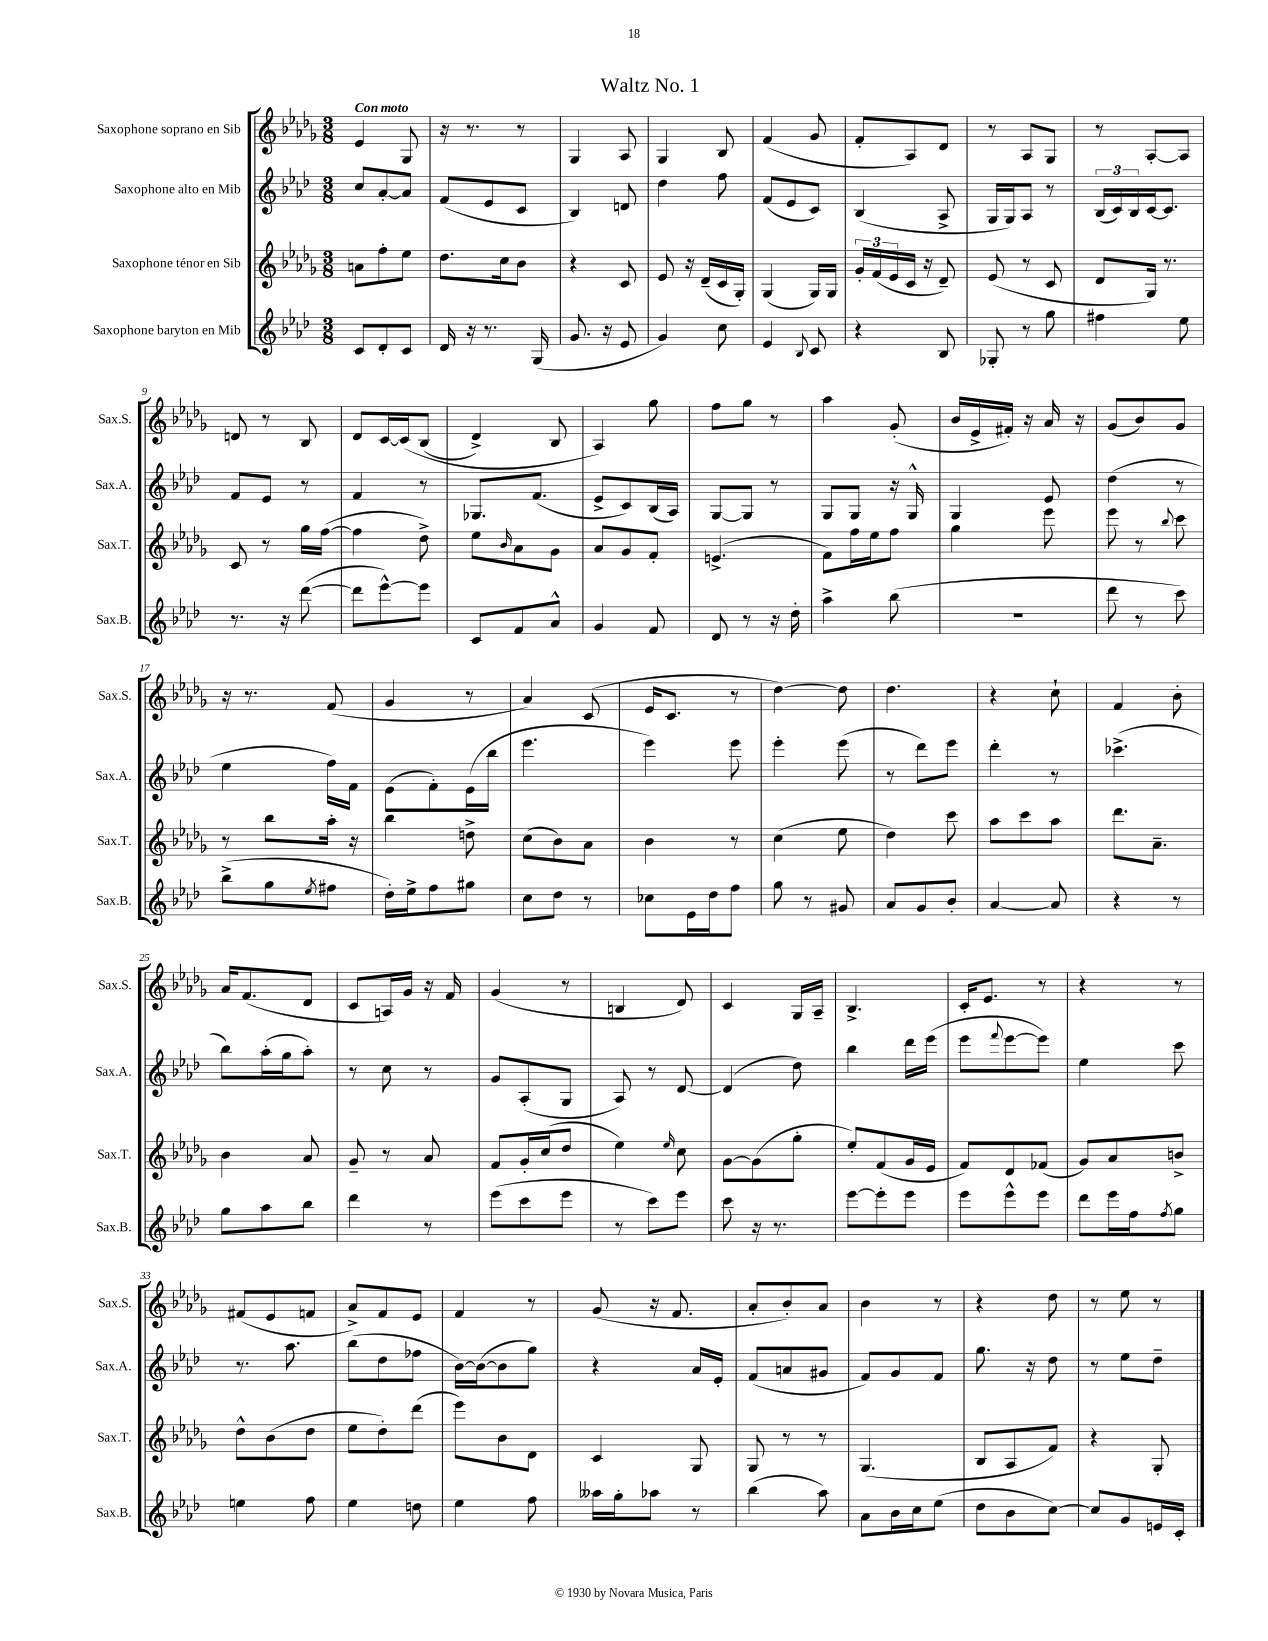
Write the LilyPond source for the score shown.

\header { title = "Waltz No. 1" }
<<
\new StaffGroup <<
\new Staff = "s0" \with { instrumentName = "Saxophone soprano en Sib" shortInstrumentName = "Sax.S." } {
    \clef treble \key des \major \numericTimeSignature \time 3/8 \tempo "Con moto"
    ees'4 ges8 |
    r16 r8. r8 |
    ges4 aes8 |
    ges4 bes8 |
    f'4( ges'8 |
    f'8-. aes8) des'8 |
    r8 aes8 ges8 |
    r8 aes8~-. aes8 |
    d'8 r8 bes8 |
    des'8 c'16~ c'16\( bes8( |
    des'4->) bes8 |
    aes4\) ges''8 |
    f''8 ges''8 r8 |
    aes''4 ges'8-.( |
    bes'16 ees'16-> fis'16-.) r16 aes'16 r16 |
    ges'8( bes'8) ges'8 |
    r16 r8. f'8( |
    ges'4 r8 |
    aes'4) c'8( |
    ees'16 c'8. r8 |
    des''4~) des''8 |
    des''4. |
    r4 c''8-! |
    f'4 bes'8-. |
    aes'16 f'8.( des'8 |
    c'8 a16) ges'16 r16 f'16 |
    ges'4( r8 |
    b4 des'8) |
    c'4 ges16 aes16-- |
    bes4.-> |
    c'16-. ees'8. r8 |
    r4 r8 |
    fis'8( ees'8 f'8 |
    aes'8->) f'8 ees'8 |
    f'4 r8 |
    ges'8( r16 f'8. |
    aes'8-. bes'8-.) aes'8 |
    bes'4 r8 |
    r4 des''8 |
    r8 ees''8 r8 \bar "|." |
}
\new Staff = "s1" \with { instrumentName = "Saxophone alto en Mib" shortInstrumentName = "Sax.A." } {
    \clef treble \key aes \major \numericTimeSignature \time 3/8
    c''8 aes'8~-. aes'8 |
    f'8( ees'8 c'8 |
    bes4) d'8 |
    des''4 f''8 |
    f'8( ees'8 c'8) |
    bes4( aes8-> |
    g16 g16) aes8 r8 |
    \tuplet 3/2 { bes16( c'16) bes16 } c'16~ c'8. |
    f'8 ees'8 r8 |
    f'4 r8 |
    ges8. f'8.( |
    ees'8-> c'8) bes16( aes16) |
    g8~ g8 r8 |
    g8 g8 r16 g16-^ |
    g4 ees'8 |
    des''4( r8 |
    ees''4 f''16) f'16 |
    ees'8( f'8-.) ees'16( bes''16 |
    ees'''4. |
    ees'''4) ees'''8 |
    ees'''4-. ees'''8( |
    r8 des'''8) ees'''8 |
    des'''4-. r8 |
    ces'''4.->( |
    bes''8) aes''16-.( g''16 aes''8-.) |
    r8 c''8 r8 |
    g'8 aes8-.( g8 |
    aes8) r8 des'8~ |
    des'4( des''8) |
    bes''4 des'''16 ees'''16( |
    ees'''8 \appoggiatura { f'''8 } ees'''8~ ees'''8) |
    ees''4 c'''8 |
    r8. aes''8. |
    bes''8( des''8 fes''8 |
    bes'16~) bes'16~( bes'8 g''8) |
    r4 aes'16 ees'16-. |
    f'8( a'8 gis'8 |
    f'8) g'8 f'8 |
    g''8. r16 des''8 |
    r8 ees''8 des''8-- \bar "|." |
}
\new Staff = "s2" \with { instrumentName = "Saxophone ténor en Sib" shortInstrumentName = "Sax.T." } {
    \clef treble \key des \major \numericTimeSignature \time 3/8
    a'8 f''8-. ees''8 |
    des''8. c''16 bes'8 |
    r4 c'8 |
    ees'8 r16 des'16--( c'16 ges16-.) |
    ges4( ges16) ges16 |
    \tuplet 3/2 { ges'16-. f'16( ees'16 } c'16 r16 des'8--) |
    ees'8( r8 c'8 |
    des'8 ges16) r8. |
    c'8 r8 ges''16 f''16~( |
    f''4 des''8->) |
    ees''8 \grace { bes'16 } aes'8 ges'8 |
    aes'8 ges'8 f'8-. |
    e'4.->( |
    f'8) f''16 ees''16 f''8 |
    ges''4 ees'''8 |
    ees'''8 r8 \appoggiatura { bes''8 } c'''8 |
    r8 bes''8 aes''16-. r16 |
    bes''4 d''8-> |
    c''8( bes'8) aes'8 |
    bes'4 r8 |
    c''4( ees''8 |
    des''4) c'''8 |
    aes''8 c'''8 aes''8 |
    des'''8. aes'8.-- |
    bes'4 aes'8 |
    ges'8-- r8 aes'8 |
    f'8 ges'16-. c''16( des''8 |
    ees''4) \grace { ees''16 } c''8 |
    ges'8~ ges'8( ges''8-. |
    ees''8-.) f'8( ges'16 ees'16 |
    f'8) des'8 fes'8( |
    ges'8) aes'8 b'8-> |
    des''8-^ bes'8( des''8 |
    ees''8 des''8-.) des'''8( |
    ees'''8) bes'8 des'8 |
    c'4 ges8 |
    ges8 r8 r8 |
    ges4.( |
    bes8 aes8 f'8) |
    r4 ges8-. \bar "|." |
}
\new Staff = "s3" \with { instrumentName = "Saxophone baryton en Mib" shortInstrumentName = "Sax.B." } {
    \clef treble \key aes \major \numericTimeSignature \time 3/8
    c'8 des'8-. c'8 |
    des'16 r16 r8. g16( |
    g'8. r16 ees'8 |
    g'4) c''8 |
    ees'4 \appoggiatura { bes8 } c'8 |
    r4 bes8 |
    ges8-. r8 g''8 |
    fis''4 ees''8 |
    r8. r16 des'''8~( |
    des'''8 ees'''8~-^) ees'''8 |
    c'8 f'8 aes'8-^ |
    g'4 f'8 |
    des'8 r8 r16 des''16-. |
    aes''4-> bes''8( |
    R4. |
    des'''8 r8 c'''8) |
    bes''8->( g''8 \acciaccatura { ees''8 } fis''8 |
    des''16-.) ees''16-> f''8 gis''8 |
    c''8 des''8 r8 |
    ces''8 ees'16 des''16 f''8 |
    g''8 r8 gis'8 |
    aes'8 g'8 bes'8-. |
    aes'4~ aes'8 |
    r4 r8 |
    g''8 aes''8 bes''8 |
    des'''4 r8 |
    ees'''8( c'''8 ees'''8 |
    r8 c'''8) ees'''8 |
    c'''8 r16 r8. |
    ees'''8~ ees'''8-. ees'''8 |
    ees'''8 ees'''8-^ ees'''8 |
    des'''8 ees'''16 f''16 \acciaccatura { f''8 } g''8 |
    e''4 f''8 |
    ees''4 d''8 |
    ees''4 f''8 |
    aeses''16 g''16-. aes''8 r8 |
    bes''4( aes''8) |
    aes'8 bes'16 c''16 ees''8( |
    des''8 bes'8 c''8~) |
    c''8 g'8 e'16 c'16-. \bar "|." |
}
>>
>>
